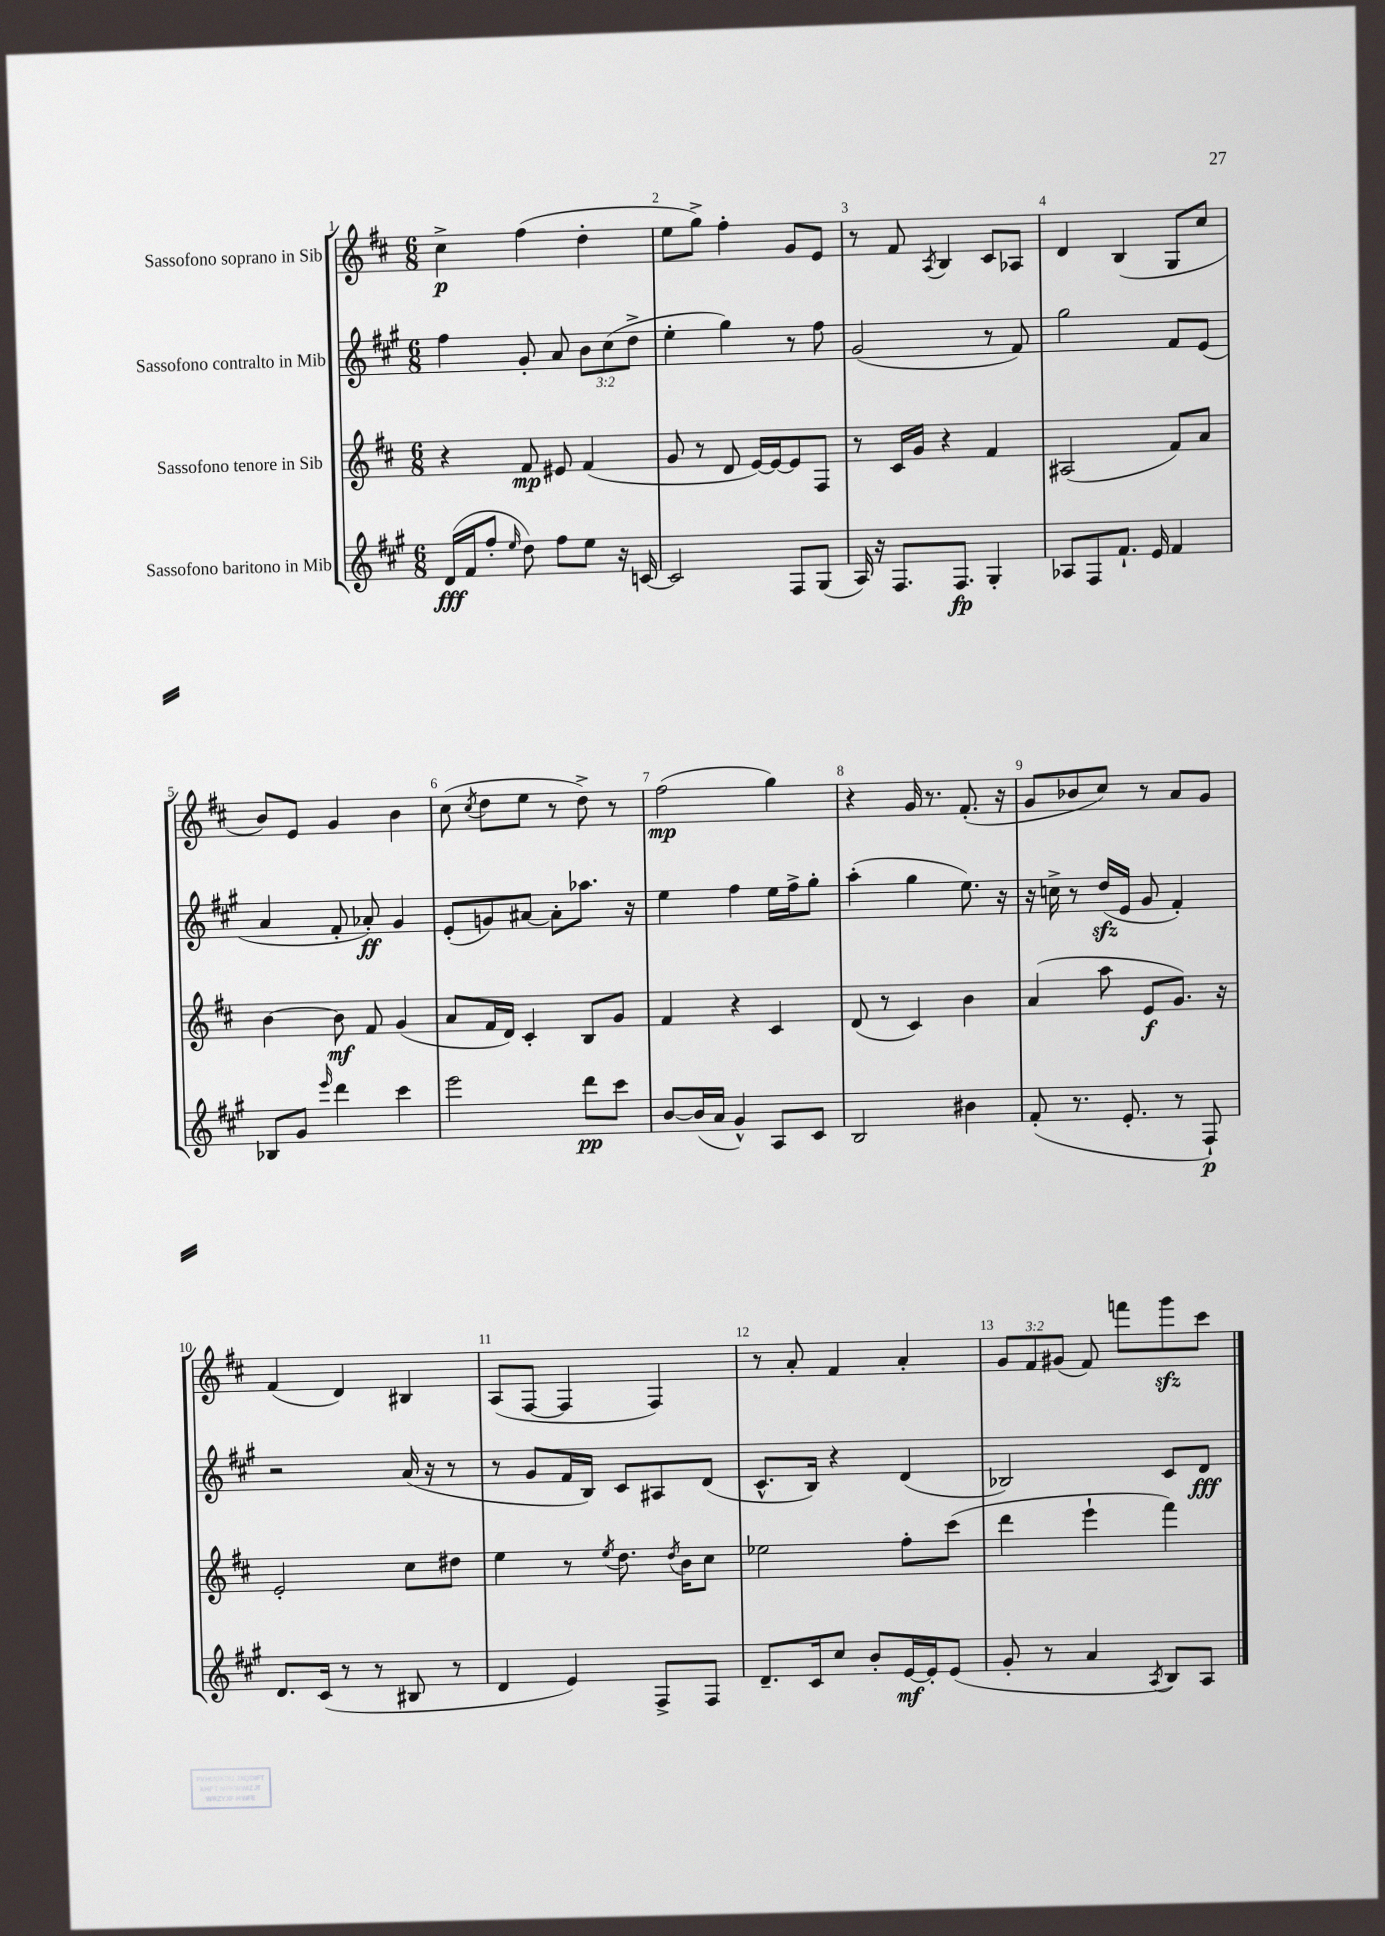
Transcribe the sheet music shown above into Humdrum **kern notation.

**kern	**dynam	**kern	**dynam	**kern	**dynam	**kern	**dynam
*part4	*part4	*part3	*part3	*part2	*part2	*part1	*part1
*staff4	*staff4	*staff3	*staff3	*staff2	*staff2	*staff1	*staff1
*I"Sassofono baritono in Mib	*	*I"Sassofono tenore in Sib	*	*I"Sassofono contralto in Mib	*	*I"Sassofono soprano in Sib	*
*clefG2	*	*clefG2	*	*clefG2	*	*clefG2	*
*k[f#c#g#]	*	*k[f#c#]	*	*k[f#c#g#]	*	*k[f#c#]	*
*M6/8	*	*M6/8	*	*M6/8	*	*M6/8	*
=1	=1	=1	=1	=1	=1	=1	=1
(16d/LL	fff	4r	.	4ff#\	.	4cc#^\	p
16f#/J	.	.	.	.	.	.	.
8ff#'/J	.	.	.	.	.	.	.
16qqee/	.	.	.	.	.	.	.
8dd\)	.	8f#/	mp	8g#'/	.	(4ff#\	.
8ff#\L	.	8e#X/	.	8a/	.	.	.
8ee\J	.	(4f#/	.	12b\L	.	4dd'\	.
.	.	.	.	(12cc#\	.	.	.
16r	.	.	.	.	.	.	.
.	.	.	.	12dd^\J	.	.	.
[16cn/	.	.	.	.	.	.	.
=2	=2	=2	=2	=2	=2	=2	=2
2c/]	.	8g/	.	4ee'\	.	8ee\L	.
.	.	8r	.	.	.	8gg^\J)	.
.	.	8d/	.	4gg#\)	.	4ff#'\	.
.	.	[16e/LL)	.	.	.	.	.
.	.	16e/J_	.	.	.	.	.
8F#/L	.	8e/]	.	8r	.	8g/L	.
(8G#/J	.	8F#/J	.	8ff#\	.	8e/J	.
=3	=3	=3	=3	=3	=3	=3	=3
16A/)	.	8r	.	(2g#/	.	8r	.
16r	.	.	.	.	.	.	.
8.F#/L	.	16c#/LL	.	.	.	8f#/	.
.	.	16g/JJ	.	.	.	.	.
.	.	.	.	.	.	8qA/	.
.	.	4r	.	.	.	4B/	.
8.F#/J	fp	.	.	.	.	.	.
4G#'/	.	4f#/	.	8r	.	8c#/L	.
.	.	.	.	8f#/)	.	8A-X/J	.
=4	=4	=4	=4	=4	=4	=4	=4
8A-X/L	.	(2A#X/	.	2gg#\	.	4d/	.
8F#/	.	.	.	.	.	.	.
8.f#`/J	.	.	.	.	.	(4B/	.
16e/	.	.	.	.	.	.	.
4f#/	.	8f#/L)	.	8f#/L	.	8G/L	.
.	.	8a/J	.	(8e/J	.	8cc#/J	.
!!LO:LB:g=z
=5	=5	=5	=5	=5	=5	=5	=5
8B-X/L	.	[4b\	.	4a/	.	8b/L)	.
8g#/J	.	.	.	.	.	8e/J	.
16qqeee/	.	.	.	.	.	.	.
4ddd\	.	8b\]	mf	8f#'/	.	4g/	.
.	.	8f#/	.	8a-X'/)	ff	.	.
4ccc#\	.	(4g/	.	4g#/	.	4b\	.
=6	=6	=6	=6	=6	=6	=6	=6
2eee\	.	8a/L	.	(8e'/L	.	(8cc#\	.
.	.	.	.	.	.	8qcc#/	.
.	.	16f#/L	.	8gn/)	.	8dd\L	.
.	.	16d/JJ)	.	.	.	.	.
.	.	4c#'/	.	[8a#X/J	.	8ee\J	.
.	.	.	.	8a#'\L]	.	8r	.
8ddd\L	pp	8B/L	.	8.aa-X\J	.	8dd^\)	.
8ccc#\J	.	8g/J	.	.	.	8r	.
.	.	.	.	16r	.	.	.
=7	=7	=7	=7	=7	=7	=7	=7
[8b/L	.	4f#/	.	4ee\	.	(2ff#\	mp
(16b/L]	.	.	.	.	.	.	.
16a/JJ	.	.	.	.	.	.	.
4g#^^/)	.	4r	.	4ff#\	.	.	.
8A/L	.	4c#/	.	16ee\LL	.	4gg\)	.
.	.	.	.	16ff#^\J	.	.	.
8c#/J	.	.	.	8gg#'\J	.	.	.
=8	=8	=8	=8	=8	=8	=8	=8
2B/	.	(8d/	.	(4aa'\	.	4r	.
.	.	8r	.	.	.	.	.
.	.	4c#/)	.	4gg#\	.	16g/	.
.	.	.	.	.	.	8.r	.
4b#X\	.	4b\	.	8.ee\)	.	(8.f#'/	.
.	.	.	.	16r	.	16r	.
=9	=9	=9	=9	=9	=9	=9	=9
(8f#'/	.	(4a/	.	16r	.	8g/L	.
.	.	.	.	16ccn^\	.	.	.
8.r	.	.	.	8r	.	8b-X/	.
.	.	8aa\	.	(16ddzz/LL	.	8cc#/J)	.
8.e'/	.	.	.	16e/JJ	.	.	.
.	.	8e/L	f	8g#/	.	8r	.
8r	.	8.g/J)	.	4f#'/)	.	8a/L	.
8F#`/)	p	.	.	.	.	8g/J	.
.	.	16r	.	.	.	.	.
!!LO:LB:g=z
=10	=10	=10	=10	=10	=10	=10	=10
8.d/L	.	2e'/	.	2r	.	(4f#/	.
(16c#/Jk	.	.	.	.	.	.	.
8r	.	.	.	.	.	4d/)	.
8r	.	.	.	.	.	.	.
8B#X/	.	8cc#\L	.	(16a/	.	4B#X/	.
.	.	.	.	16r	.	.	.
8r	.	8dd#X\J	.	8r	.	.	.
=11	=11	=11	=11	=11	=11	=11	=11
4d/	.	4ee\	.	8r	.	(8A/L	.
.	.	.	.	8g#/L	.	[8F#/J	.
4e/)	.	8r	.	16f#/L	.	4F#/]	.
.	.	.	.	16B/JJ)	.	.	.
.	.	8qee/	.	.	.	.	.
.	.	8.dd\	.	8c#/L	.	.	.
8F#^/L	.	.	.	8A#X/	.	4F#/)	.
.	.	8qdd/	.	.	.	.	.
.	.	16b\KL	.	.	.	.	.
8F#/J	.	8cc#\J	.	(8d/J	.	.	.
=12	=12	=12	=12	=12	=12	=12	=12
8.d~/L	.	2ee-X\	.	8.c#^^/L	.	8r	.
.	.	.	.	.	.	8a'/	.
16c#/k	.	.	.	16B/Jk)	.	.	.
8cc#/J	.	.	.	4r	.	4f#/	.
8b'/L	.	.	.	.	.	.	.
[16e/L	mf	8ff#'\L	.	(4d/	.	4a'/	.
16e'/J]	.	.	.	.	.	.	.
(8e/J	.	(8ccc#\J	.	.	.	.	.
=13	=13	=13	=13	=13	=13	=13	=13
8g#'/	.	4ddd\	.	2B-X/)	.	12g/L	.
.	.	.	.	.	.	12f#/	.
8r	.	.	.	.	.	.	.
.	.	.	.	.	.	(12g#X/J	.
4a/	.	4eee`\	.	.	.	8f#/)	.
.	.	.	.	.	.	8fffn\L	.
8qA/	.	.	.	.	.	.	.
8B/L)	.	4fff#\)	.	8c#/L	.	8gggzz\	.
8A/J	.	.	.	8d/J	fff	8ccc#\J	.
==	==	==	==	==	==	==	==
*-	*-	*-	*-	*-	*-	*-	*-
